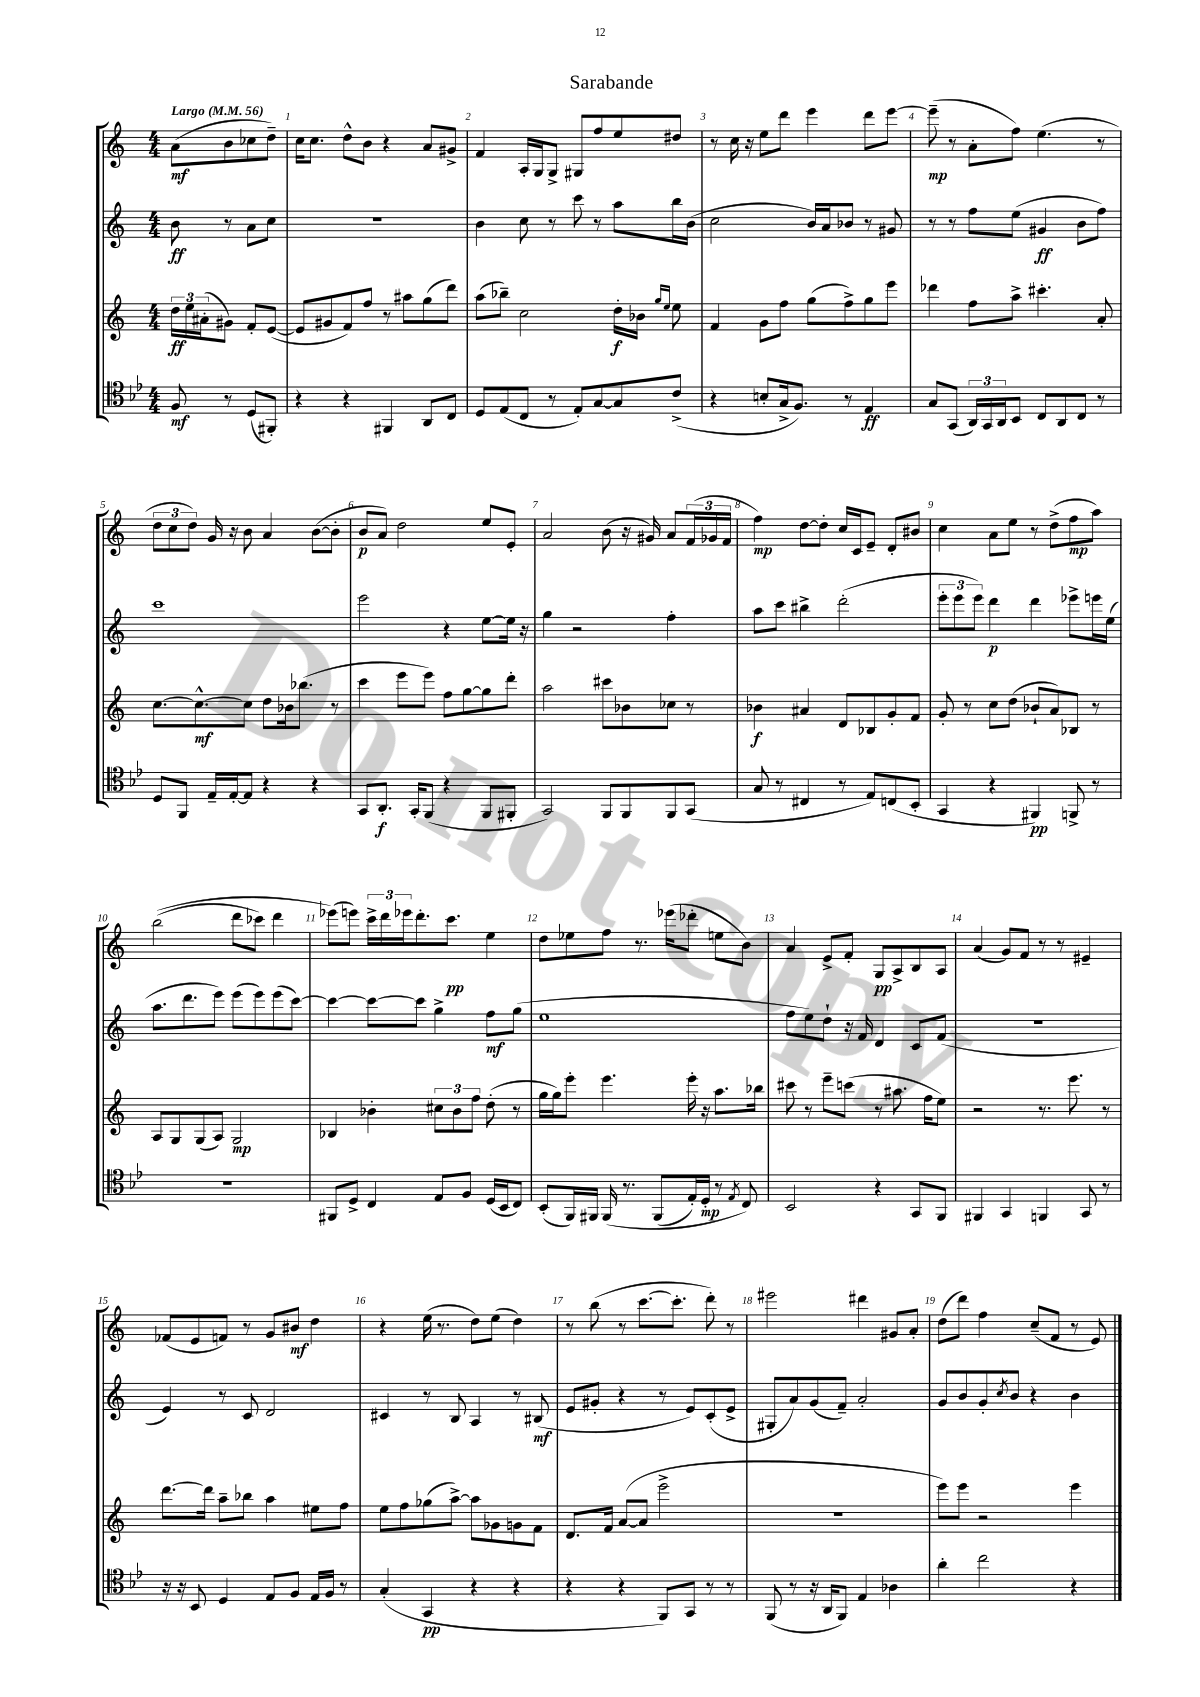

**kern	**kern	**kern	**kern
*staff4	*staff3	*staff2	*staff1
*clefC4	*clefG2	*clefG2	*clefG2
*k[b-e-]	*k[]	*k[]	*k[]
*M4/4	*M4/4	*M4/4	*M4/4
*MM56	*MM56	*MM56	*MM56
8F/	24dd\LL	8b\	(8a\L
.	24ee\	.	.
.	(24a#'\J	.	.
8r	8g#\J)	8r	8b\
(8D/L	8f'/L	8a\L	8cc-\
8FF#'/J)	([8e/J	8cc\J	8dd~\J)
=	=	=	=
4r	8e/]L	1r	16cc\LK
.	.	.	8.cc\J
.	8g#/	.	.
4r	8f/)	.	8dd^^\L
.	8ff/J	.	8b\J
4FF#/	8r	.	4r
.	8aa#\L	.	.
8AA/L	(8gg\	.	8a/L
8C/J	8ddd\J)	.	8g#^/J
=	=	=	=
8D/L	(8aa\L	4b\	4f/
(8E-/	8bb-~\J)	.	.
8C/J	2cc\	8cc\	16A'/LL
.	.	.	16G/J
8r	.	8r	8G^/J
8E-'/L)	.	8ccc\	8G#/L
[8G/	.	8r	8ff/
8G/]	16dd'\LL	8aa\L	8ee/
.	16b-\JJ	.	.
.	16qqgg/LL	.	.
.	16qqee/JJ	.	.
(8c^/J	8ee\	16bb\L	8dd#/J
.	.	(16b\JJ	.
=	=	=	=
4r	4f/	2cc\	8r
.	.	.	16cc\
.	.	.	16r
8B'/L	8g\L	.	8ee\L
16G^/k	8ff\J	.	8ddd\J
8.F/J)	.	.	.
.	(8gg\L	16b/LL)	4eee\
.	.	16a/J	.
8r	8ff^\)	8b-/J	.
4E-/	8gg\	8r	8ddd\L
.	8eee\J	8g#/	[8eee\J
=	=	=	=
8G/L	4ddd-\	8r	(8eee~\]
(8GG/J	.	8r	8r
24AA/LL)	8ff\L	8ff\L	8a'\L
24GG/	.	.	.
24AA/J	.	.	.
8BB-/J	8aa^\J	(8ee\J	8ff\J)
8C/L	4.ccc#'\	4g#/	(4.ee\
8AA/	.	.	.
8C/J	.	8b\L	.
8r	8a'/	8ff\J)	8r
=	=	=	=
8D/L	[8.cc\L	1ccc	12dd\L
.	.	.	12cc\
8FF/J	.	.	.
.	.	.	12dd\J)
.	8.cc^^\_	.	.
16E-~/LL	.	.	16g/
[16E-'/J	.	.	16r
8E-/]J	8cc\]J	.	8b\
4r	8dd\L	.	4a/
.	16b-\k	.	.
.	(8.bb-\J	.	.
4r	.	.	([8b\L
.	8r	.	8b'\]J
=	=	=	=
8GG/L	4ccc\	2eee\	8b/L
8.AA'/J	.	.	8a/J)
.	8eee\L	.	2dd\
16GG'/LK	.	.	.
(8FF/J	8eee\J)	.	.
4r	8ff\L	4r	.
.	[8gg\	.	.
8FF/L	8gg\]	[8ee\L	8ee/L
8FF#'/J	8ddd'\J	16ee\]Jk	8e'/J
.	.	16r	.
=	=	=	=
2GG/)	2aa\	4gg\	2a/
.	.	2r	.
8FF/L	8ccc#\L	.	(8b\
8FF/	8b-\	.	16r
.	.	.	16g#/)
8FF/	8cc-\J	4ff'\	8a/L
(8GG/J	8r	.	(24f/L
.	.	.	24g-/
.	.	.	24f/JJ
=	=	=	=
8G/	4b-\	8aa\L	4ff\)
8r	.	8ccc\J	.
4C#/	4a#/	4bb#^\	[8dd\L
.	.	.	8dd'\]J
8r	8d/L	(2ddd'\	16cc/LL
.	.	.	16c/J
8E-/L)	8B-/	.	8e~/J
(8C/	8g'/	.	8d'/L
8BB-'/J	8f/J	.	8b#/J
=	=	=	=
4GG/	8g'/	12eee'\L	4cc\
.	.	12eee\	.
.	8r	.	.
.	.	12eee\J)	.
4r	8cc\L	4ddd\	8a\L
.	(8dd\J	.	8ee\J
4FF#/)	8b-`/L	4ddd\	8r
.	8a/)	.	(8dd^\L
8FF^/	8B-/J	8eee-^\L	8ff\
8r	8r	16eee\L	8aa\J)
.	.	(16ee\JJ	.
=	=	=	=
1r	8A/L	8.aa\L	&((2bb\
.	8G/	.	.
.	.	8.ddd\	.
.	(8G/	.	.
.	8A/J)	8eee\J)	.
.	2G/	(8eee\L	8ddd\L
.	.	8eee\)	8ccc-\J)
.	.	(8eee\	4ddd\
.	.	[8ccc\J)	.
=	=	=	=
8FF#/L	4B-/	4ccc\_	(8eee-\L&)
8D^/J	.	.	8eee\J)
4C/	4b-'\	8ccc\_L	24ccc^\LL
.	.	.	24ddd\
.	.	.	24eee-\J
.	.	8ccc\]J	8.ddd'\
8E-/L	12cc#\L	4gg^\	.
.	.	.	8.ccc\J
.	12b-\	.	.
8F/J	.	.	.
.	12ff\J	.	.
(16D/LL	(8dd'\	8ff\L	4ee\
16BB-/J	.	.	.
8C/J)	8r	(8gg\J	.
=	=	=	=
(8BB-'/L	16gg\LL	1ee	8dd\L
.	16gg\J)	.	.
16FF/L)	8eee'\J	.	8ee-\
16FF#/JJ	.	.	.
&(16FF#/	4.eee\	.	8ff\J
8.r	.	.	.
.	.	.	8.r
(8FF#/L	.	.	.
.	.	.	(16eee-\LK
16E-'/L)	16eee'\	.	8ddd-'\J
16D'/JJ	16r	.	.
8r	8.aa\L	.	8ee\L
8qE-/	.	.	.
8C/&)	.	.	8b\J)
.	16bb-\Jk	.	.
=	=	=	=
2BB-/	8ccc#\	8ff\L	4a/
.	8r	8ee\)	.
.	8eee~\L	8dd`\J	8e^/L
.	(8ccc\J	16r	8f'/J
.	.	16f/	.
4r	8r	4d/	8G/L
.	8.aa#\	.	8A^/
8GG/L	.	8c/L	8B/
.	16ff\LK	.	.
8FF/J	8ee\J)	(8f/J	8A/J
=	=	=	=
4FF#/	2r	1r	(4a/
4GG/	.	.	8g/L)
.	.	.	8f/J
4FF/	8.r	.	8r
.	.	.	8r
.	8.eee\	.	.
8GG/	.	.	4e#~/
8r	8r	.	.
=	=	=	=
16r	[8.ddd\L	4e/)	(8f-/L
16r	.	.	.
8BB-/	.	.	8e/
.	16ddd\]Jk	.	.
4D/	8aa~\L	8r	8f/J)
.	8bb-\J	8c/	8r
8E-/L	4aa\	2d/	8g/L
8F/J	.	.	8b#/J
16E-/LL	8ee#\L	.	4dd\
16F/JJ	.	.	.
8r	8ff\J	.	.
=	=	=	=
(4G'/	8ee\L	4c#/	4r
.	8ff\	.	.
4GG/	(8gg-\	8r	(16ee\
.	.	.	8.r
.	[8aa^\J)	8B/	.
4r	8aa\]L	4A/	8dd\L)
.	8g-\	.	(8ee\J
4r	8g\	8r	4dd\)
.	8f\J	(8B#/	.
=	=	=	=
4r	8.d/L	8e/L	8r
.	.	8g#'/J	(8bb\
.	16f/Jk	.	.
4r	([8a/L	4r	8r
.	8a/]J	.	[8.ccc\L
8FF/L)	2eee^\	8r	.
.	.	.	8.ccc'\]J
8GG/J	.	8e/L)	.
8r	.	(8c'/	8ddd'\)
8r	.	8e^/J	8r
=	=	=	=
(8FF/	1r	8G#'/L	2eee#\
8r	.	8a/)	.
16r	.	(8g/	.
16AA/LK	.	.	.
8FF/J)	.	8f~/J)	.
4E-/	.	2a'/	4ddd#\
4A-\	.	.	8g#/L
.	.	.	8a'/J
=	=	=	=
4a'\	8eee\L)	8g/L	(8dd\L
.	8eee\J	8b/	8ddd\J)
2cc\	2r	8g'/	4ff\
.	.	8qcc/	.
.	.	8b/J	.
.	.	4r	(8cc~/L
.	.	.	8f/J
4r	4eee\	4b\	8r
.	.	.	8e/)
==	==	==	==
*-	*-	*-	*-
